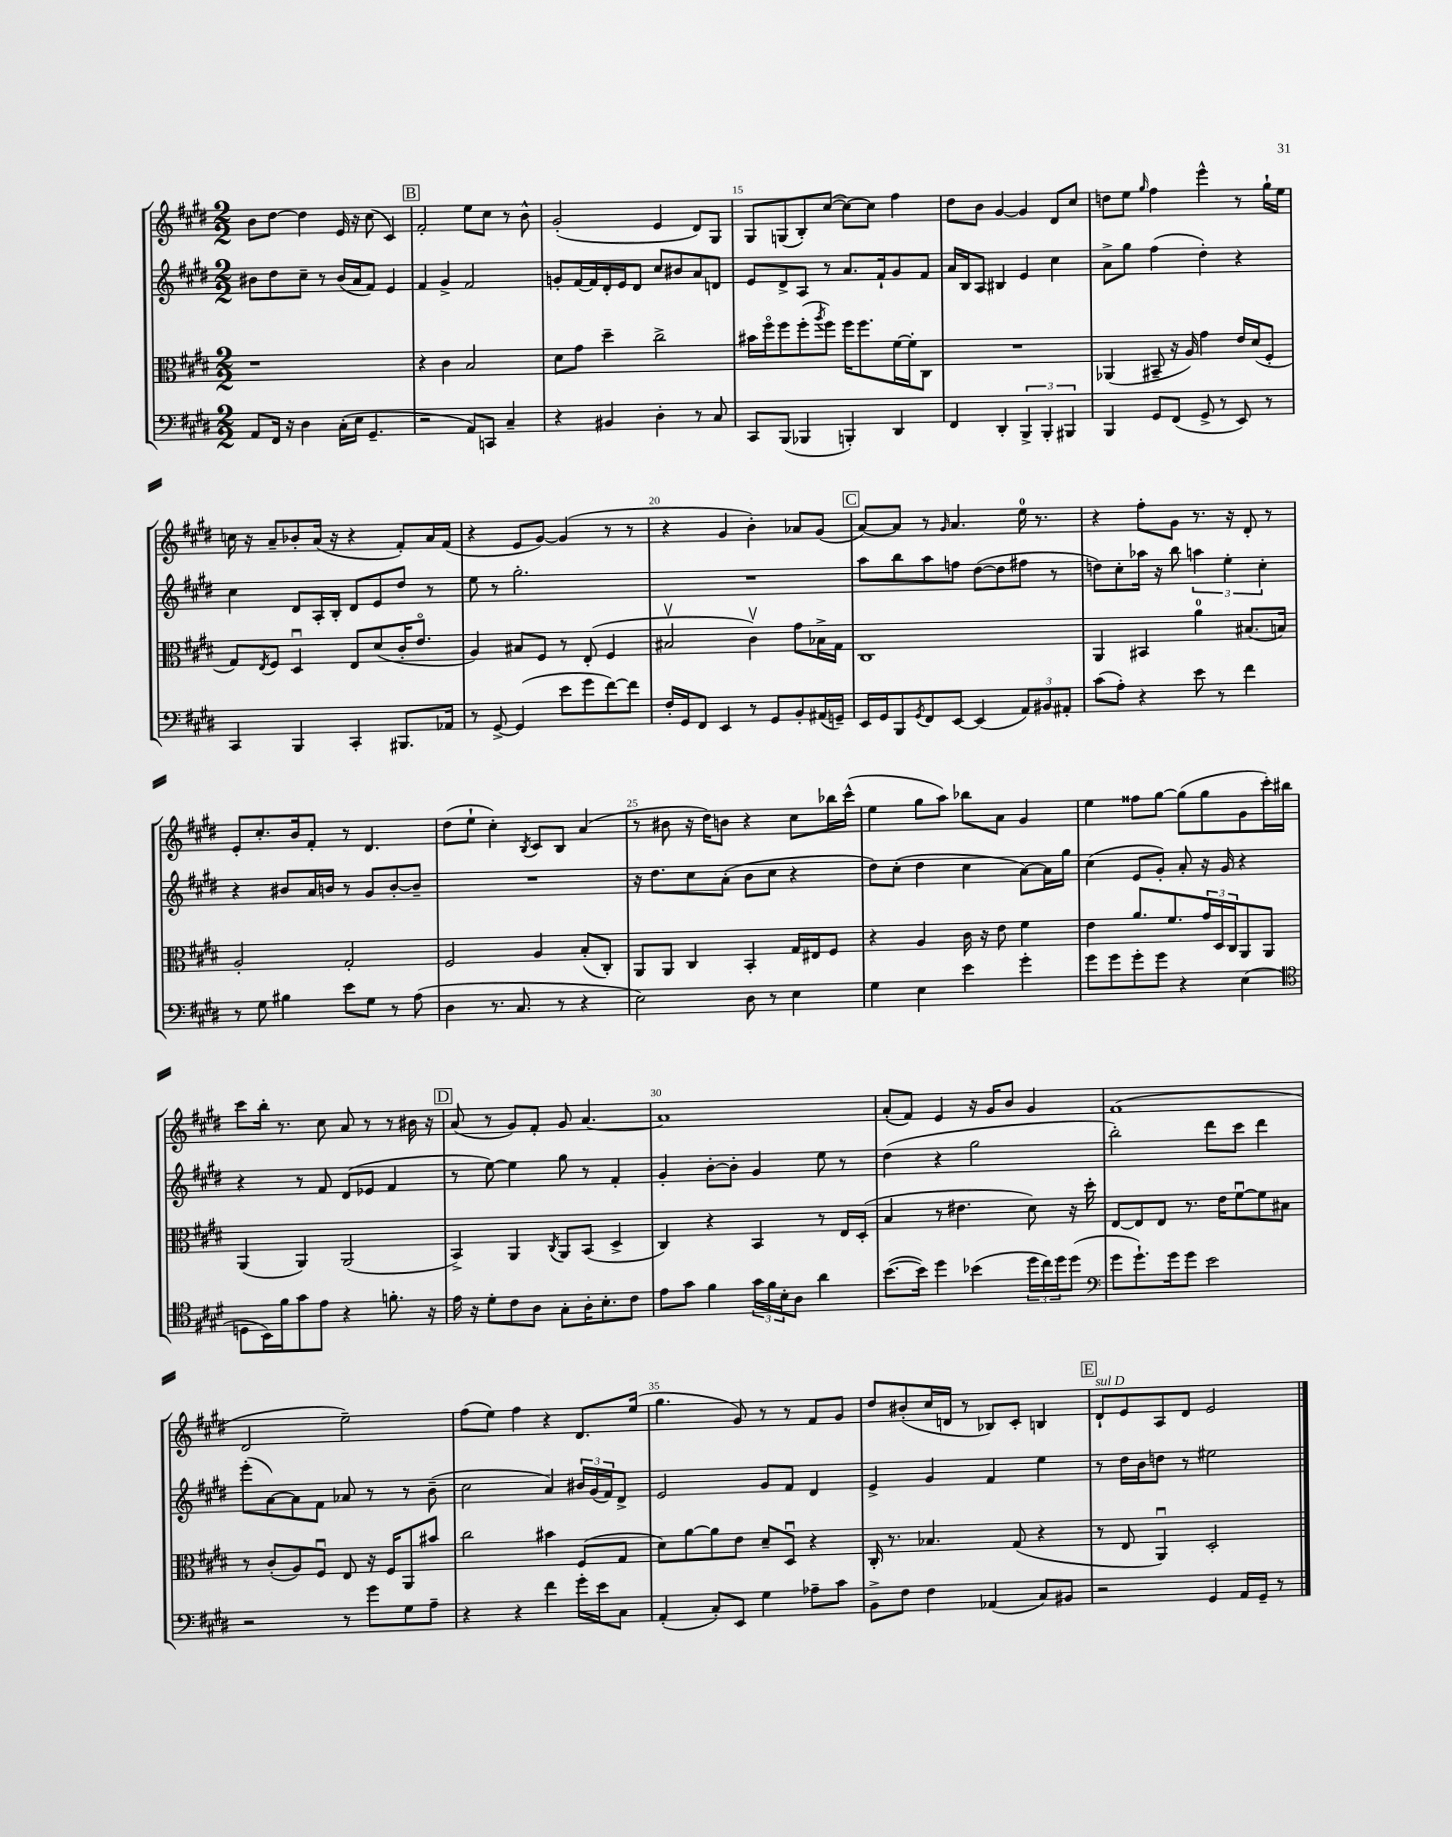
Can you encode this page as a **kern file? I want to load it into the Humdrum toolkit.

**kern	**kern	**kern	**kern
*staff4	*staff3	*staff2	*staff1
*clefF4	*clefC3	*clefG2	*clefG2
*k[f#c#g#d#]	*k[f#c#g#d#]	*k[f#c#g#d#]	*k[f#c#g#d#]
*M2/2	*M2/2	*M2/2	*M2/2
8AA	1r	8b#	8b
16FF#	.	8dd#	[8dd#
16r	.	.	.
4D#	.	8cc#~	4dd#]
.	.	8r	.
(16C#'	.	(16b#	16e
16E	.	16a	16r
4.GG#~	.	8f#)	(8cc#
.	.	4e	4c#)
=	=	=	=
2r	4r	4f#	2f#'
.	4c#	4g#^	.
8AA)	2B	2f#	8ee
8CC	.	.	8cc#
4C#~	.	.	8r
.	.	.	8b^^
=	=	=	=
4r	8d#	8g'	(2g#'
.	8g#	[16f#	.
.	.	16f#]	.
4BB#	4dd#~	16d#'	.
.	.	16e	.
.	.	8d#	.
4D#'	2cc#^	8cc#	4e
.	.	8b#	.
8r	.	8a	8d#)
8C#	.	8d	8G#
=	=	=	=
8CC#	16b#	8e	8G#
.	16ff#o	.	.
(8BBB	8ff#	8d#^	(8G
4BBB-	(8ff#'	8A	8B')
.	8qaa	.	.
.	8ff#)	8r	([8cc#
4BBB')	16ff#	8.a	8cc#_)
.	8.ff#	.	.
.	.	.	8cc#]
.	.	16f#`	.
4DD#	[16f#	8g#	4ff#
.	16f#']	.	.
.	8C#	8f#	.
=	=	=	=
4FF#	1r	16a	8dd#
.	.	16B	.
.	.	8A	8b
4DD#'	.	4B#	[4g#
6BBB^	.	4e	4g#]
6BBB'	.	.	.
.	.	4cc#	8d#
6BBB#	.	.	.
.	.	.	8cc#
=	=	=	=
4BBB	(4AA-	8a^	8dd
.	.	8gg#	8ee
.	.	.	16qqgg#
8GG#	8BB#~	(4ff#	4ff#
(8FF#	16r	.	.
.	16A)	.	.
8GG#^	4g#	4dd#')	4eee^^
8r	.	.	.
8EE)	16e	4r	8r
.	(16d#	.	.
8r	8F#'	.	16gg#`
.	.	.	16ee
=	=	=	=
4CC#	8G#)	4cc#	16cc
.	.	.	16r
.	8qE	.	.
.	8F#	.	8a~
4BBB	4D#u	8d#	8b-'
.	.	16A'	(16a
.	.	16B'	16r
4CC#'	8E	8d#	4r
.	(8d#	8e	.
8.BBB#	16c#'	8dd#	8f#')
.	8.eo	.	.
.	.	8r	16a
16AA-	.	.	(16f#
=	=	=	=
8r	4A)	8ee	4r
[8GG#^	.	8r	.
(4GG#]	8B#	2.gg#'	8e
.	8F#	.	[8g#)
8e	8r	.	(4g#]
8g#	(8E'	.	.
[8f#)	4F#	.	8r
8f#]	.	.	8r
=	=	=	=
16F#'	2B#v	1r	4r
16GG#	.	.	.
8FF#	.	.	.
4EE	.	.	4g#
8r	4c#v)	.	4b')
8GG#	.	.	.
8BB'	8g#	.	8a-
(16AA#	16B-^	.	(8g#
16GG~)	16G#	.	.
=	=	=	=
16EE	1C#	8aa	[8a)
16GG#	.	.	.
8BBB	.	8bb	8a]
8qGG#	.	.	.
8FF#	.	8aa	8r
.	.	.	16qqg#
[8EE	.	8ff	4.a
(4EE]	.	([8dd#	.
.	.	8dd#]	.
12AA)	.	8ff#	16ee
.	.	.	8.r
12BB#	.	.	.
.	.	8r	.
12AA#'	.	.	.
=	=	=	=
(8c#	4AA	8dd)	4r
8A')	.	8cc#'	.
4r	4BB#	16aa-	8ff#'
.	.	16r	.
.	.	8bb	8g#
8e	4a	6aa	8.r
8r	.	.	.
.	.	6ee'	.
.	.	.	16r
4f#	(8.B#	.	8d#'
.	.	6cc#'	.
.	.	.	8r
.	16B)	.	.
=	=	=	=
8r	2A'	4r	8e'
8G#	.	.	8.cc#'
4B#	.	8b#	.
.	.	.	16b
.	.	16a	8f#'
.	.	16b	.
8e	2G#'	8r	8r
8G#	.	8g#	4.d#
8r	.	[8b'	.
(8A	.	8b~]	.
=	=	=	=
4D#	2F#	1r	(8dd#
.	.	.	8ee`
8.r	.	.	4cc#')
8.C#	.	.	.
.	.	.	8qB
.	4A	.	8c#
8r	.	.	8B
4r	(8B'	.	(4a
.	8C#')	.	.
=	=	=	=
2E)	8AA	16r	8r
.	.	8.dd#	.
.	8AA	.	8b#
.	4C#	8cc#	16r
.	.	.	16dd#)
.	.	(8a'	8b
8D#	4BB'	8b	4r
8r	.	8cc#	.
4E	16G#	4r	8cc#
.	16E#	.	.
.	8F#	.	16bb-
.	.	.	(16ccc#^^
=	=	=	=
4G#	4r	8dd#)	4ee
.	.	(8cc#'	.
4E	4A	4dd#	8gg#
.	.	.	8aa)
4e	16c#	4cc#	8bb-
.	16r	.	.
.	8e	.	8a
4g#'	4f#	[8a)	4g#
.	.	16a]	.
.	.	16gg#	.
=	=	=	=
8g#	4e	(4cc#	4ee
8g#	.	.	.
8g#'	8.a	8e	8ff##
8g#	.	8g#')	[8gg#
.	8.f#	.	.
4r	.	8a'	(8gg#]
.	24g#	16r	8gg#
.	24D#	.	.
.	.	16g#	.
.	24C#	.	.
(4E	8AA	4r	8g#
.	8AA	.	16ccc#')
.	.	.	16bb#
=	=	=	=
*clefC4	*	*	*
8D	(4AA	4r	8ccc#
16BB)	.	.	16bb'
16f#	.	.	8.r
8g#	4AA)	8r	.
8e	.	8f#	8cc#
4r	(2AA	(8d#	8a
.	.	8e-	8r
8.f'	.	4f#	8r
.	.	.	16b#
16r	.	.	16r
=	=	=	=
16e	4BB^)	8r	(8a
16r	.	.	.
8d#'	.	[8ee)	8r
8c#	4AA	4ee]	8g#)
8A	.	.	8f#'
.	8qC#	.	.
8G#'	8AA	8gg#	8g#
16A'	(8BB	8r	[4.a
8.B'	.	.	.
.	4D#^	4f#'	.
8c#	.	.	.
=	=	=	=
8e	4C#)	4g#'	1a]
8g#	.	.	.
4f#	4r	[8b'	.
.	.	8b']	.
24g#	4BB	4g#	.
24f#	.	.	.
24B'	.	.	.
8A	.	.	.
4a	8r	8ee	.
.	16E	8r	.
.	(16D#'	.	.
=	=	=	=
([8.b	4B	(4dd#	(8a'
.	.	.	8f#)
16b])	.	.	.
4dd#	8r	4r	4e
.	4.e#	.	.
(4b-	.	2gg#	16r
.	.	.	16g#
.	.	.	8b
24dd#	8d#)	.	4g#
24cc#)	.	.	.
24dd#	.	.	.
(8dd#	16r	.	.
.	16dd#'	.	.
=	=	=	=
*clefF4	*	*	*
8g#	[8E	2bb')	(1f#
8.g#`)	8E]	.	.
.	8E	.	.
16g#	.	.	.
8g#	8.r	.	.
2e	.	8ddd#	.
.	16e	.	.
.	[8f#u	8ccc#	.
.	8f#]	4ddd#	.
.	8B#	.	.
=	=	=	=
2r	8r	(8eee'	2d#
.	(8c#'	[8a)	.
.	8A)	8a]	.
.	8F#u	8f#	.
8r	8E	8a-	2ee~)
8g#	16r	8r	.
.	16F#	.	.
8G#	8AA	8r	.
8A~	8b#	(8b~	.
=	=	=	=
4r	2cc#	2cc#	(8ff#
.	.	.	8ee)
4r	.	.	4ff#
4f#	4b#	4a)	4r
16g#'	(8F#	24b#	8.d#
.	.	(24g#	.
16e	.	.	.
.	.	24f#)	.
8C#	8G#	8d#^	.
.	.	.	(16ee
=	=	=	=
(4AA'	8d#)	2e	4.gg#
.	[8a	.	.
8C#')	8a]	.	.
8EE	8e	.	8g#)
4G#	8d#~	8g#	8r
.	8D#u	8f#	8r
8A-~	4r	4d#	8f#
8c#	.	.	8g#
=	=	=	=
8BB^	16C#'	4e^	8dd#
.	8.r	.	.
8F#	.	.	(8b#'
4F#	4.B-	4g#	16cc#
.	.	.	16d
.	.	.	8r
(4AA-	.	4f#	8B-)
.	(8G#	.	8c#'
8C#)	4r	4ee	4B
8BB#	.	.	.
=	=	=	=
2r	8r	8r	8d#`
.	8E	16dd#	8e
.	.	16b	.
.	4AAu)	8dd	8A
.	.	8r	8d#
4GG#	2D#'	2ee#	2e
16AA	.	.	.
16GG#~	.	.	.
8r	.	.	.
==	==	==	==
*-	*-	*-	*-
